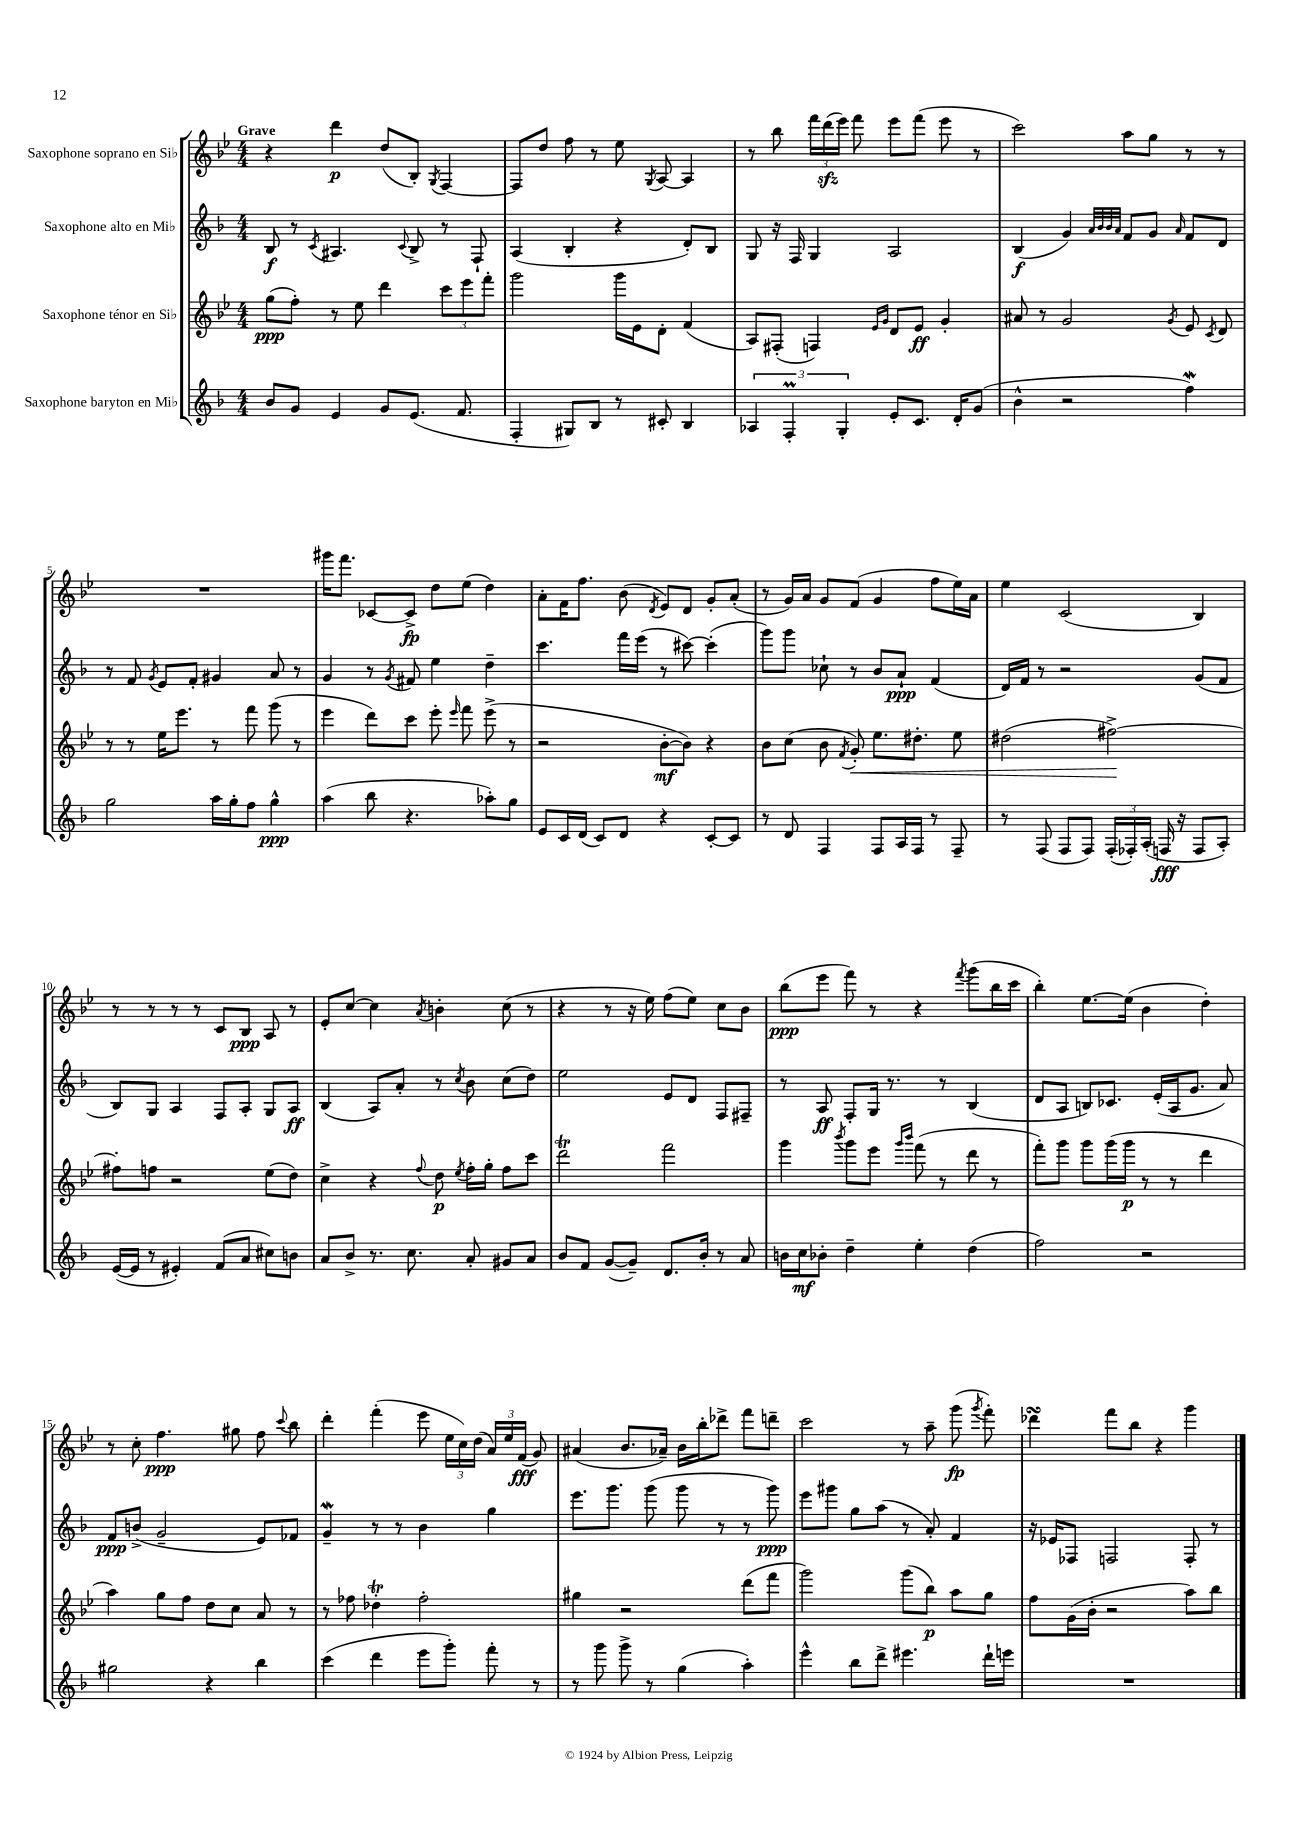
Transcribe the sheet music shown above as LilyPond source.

<<
\new StaffGroup <<
\new Staff = "s0" \with { instrumentName = "Saxophone soprano en Sib" } {
    \clef treble \key bes \major \numericTimeSignature \time 4/4 \tempo "Grave"
    \autoBeamOff r4 d'''4\p d''8[( bes8]-.) \acciaccatura { g8 } f4~ |
    f8[ d''8] f''8 r8 ees''8 \acciaccatura { g8 } a8~ a4 |
    r8 bes''8 \tuplet 3/2 { f'''16[ d'''16\sfz( ees'''16]) } f'''8 ees'''8[ f'''8]( ees'''8 r8 |
    c'''2) a''8[ g''8] r8 r8 |
    R1 |
    gis'''16[ f'''8.] ces'8[~ ces'8]->\fp d''8[ ees''8]( d''4) |
    a'8[-. f'16 f''8.] bes'8( \acciaccatura { d'8 } ees'8[) d'8] g'8[-. a'8]-.( |
    r8 g'16[) a'16] g'8[ f'8]( g'4 f''8[ ees''16) a'16] |
    ees''4 c'2( bes4) |
    r8 r8 r8 r8 c'8[ bes8]\ppp a8 r8 |
    ees'8[-. c''8]~ c''4 \acciaccatura { a'8 } b'4-. c''8( r8 |
    r4 r8 r16 ees''16) f''8[( ees''8]) c''8[ bes'8] |
    bes''8[\ppp( ees'''8] f'''8) r8 r4 \acciaccatura { f'''8 } g'''8[( bes''16 c'''16] |
    bes''4-.) ees''8.[~ ees''16]( bes'4 d''4-.) |
    r8 c''8-. f''4.\ppp gis''8 f''8 \appoggiatura { c'''8 } bes''8 |
    d'''4-. f'''4-.( ees'''8 \tuplet 3/2 { ees''16[ c''16) d''16]( } \tuplet 3/2 { a'16[) ees''16 f'16]\fff( } g'8) |
    ais'4( bes'8.[ aes'16]--) bes'16[ bes''16-. des'''8]-> f'''8[ d'''8]-- |
    c'''2 r8 a''8-- g'''8\fp( \acciaccatura { g'''8 } f'''8-.) |
    des'''4\turn f'''8[ bes''8] r4 g'''4 \bar "|." |
}
\new Staff = "s1" \with { instrumentName = "Saxophone alto en Mib" } {
    \clef treble \key f \major \numericTimeSignature \time 4/4
    \autoBeamOff bes8\f r8 \acciaccatura { c'8 } ais4. \appoggiatura { c'8 } bes8-> r8 f8-! |
    a4( bes4-. r4 d'8[-.) bes8] |
    g8 r16 f16 g4 a2 |
    bes4\f( g'4) \grace { a'32[ bes'32 bes'32 a'32] } f'8[ g'8] \grace { a'16 } f'8[ d'8] |
    r8 f'8 \acciaccatura { g'8 } e'8[ f'8]-. gis'4 a'8 r8 |
    g'4 r8 \acciaccatura { g'8 } fis'8 e''4 d''4-- |
    c'''4. f'''16[ e'''16]( r8 cis'''8~) cis'''4-.( |
    g'''8[) g'''8] ces''8-! r8 bes'8[ a'8]-!\ppp f'4( |
    d'16[) f'16] r8 r2 g'8[( f'8] |
    bes8[) g8] a4 f8[ a8]-. g8[ a8]\ff |
    bes4( a8[) a'8]-. r8 \acciaccatura { c''8 } bes'8 c''8[( d''8]) |
    e''2 e'8[ d'8] f8[ fis8]-- |
    r8 a8\ff f8[-. g16] r8. r8 bes4( |
    d'8[ a8] b8[) ces'8.] e'16[-.( a16 g'8.] a'8) |
    f'8[\ppp b'8]->( g'2-- e'8[) fes'8] |
    g'4--\mordent r8 r8 bes'4 g''4 |
    e'''8.[ g'''8.] g'''8( g'''8 r8 r8 g'''8\ppp) |
    e'''8[ gis'''8] g''8[ a''8]( r8 a'8-.) f'4 |
    r16 ees'16[ fes8] f2 f8-. r8 \bar "|." |
}
\new Staff = "s2" \with { instrumentName = "Saxophone ténor en Sib" } {
    \clef treble \key bes \major \numericTimeSignature \time 4/4
    \autoBeamOff g''8[\ppp( f''8]-.) r8 ees''8 d'''4 \tuplet 3/2 { c'''8[ ees'''8 f'''8]-. } |
    g'''2 g'''16[ ees'16 d'8]-. f'4( |
    a8[) fis8]-.( f4) \grace { ees'16[ g'16] } d'8[ ees'8]\ff g'4-. |
    ais'8 r8 g'2 \acciaccatura { g'8 } ees'8 \acciaccatura { c'8 } d'8 |
    r8 r8 ees''16[ ees'''8.] r8 f'''8 g'''8( r8 |
    ees'''4 d'''8[) c'''8] ees'''8-. \grace { ees'''16 } f'''8 ees'''8->( r8 |
    r2 bes'8[~-.\mf bes'8]) r4 |
    bes'8[ c''8]( bes'8 \acciaccatura { f'8 } g'8-.\<) ees''8.[ dis''8.]-. ees''8 |
    dis''2( fis''2~->\!) |
    fis''8[-. f''8] r2 ees''8[( d''8]) |
    c''4-> r4 \appoggiatura { f''8 } d''8\p \acciaccatura { ees''8 } f''16[-. g''16]-. f''8[ c'''8] |
    d'''2\trill f'''2 |
    g'''4 \acciaccatura { bes'''8 } g'''8[ ees'''8] \grace { g'''16[ bes'''16] } f'''8( r8 d'''8 r8 |
    f'''8[-.) g'''8] g'''8[ g'''16( g'''16]\p r8 r8 d'''4 |
    a''4) g''8[ f''8] d''8[ c''8] a'8 r8 |
    r8 fes''8 des''4-.\trill fes''2-. |
    gis''4 r2 d'''8[( f'''8] |
    g'''2) g'''8[( bes''8]\p) a''8[ g''8] |
    f''8[ g'16( bes'16]-. r2 a''8[) bes''8] \bar "|." |
}
\new Staff = "s3" \with { instrumentName = "Saxophone baryton en Mib" } {
    \clef treble \key f \major \numericTimeSignature \time 4/4
    \autoBeamOff bes'8[ g'8] e'4 g'8[ e'8.]( f'8. |
    f4-. gis8[) bes8] r8 cis'8-. bes4 |
    \tuplet 3/2 { aes4 f4-.\prall g4-. } e'8[-. c'8.] d'16[-. g'8]( |
    bes'4-^ r2 f''4\mordent) |
    g''2 a''16[ g''16-. f''8] g''4-^\ppp |
    a''4( bes''8 r4. aes''8[-.) g''8] |
    e'8[ c'16 d'16]( c'8[) d'8] r4 c'8[~-. c'8] |
    r8 d'8 f4 f8[ a16 f16] r8 f8-- |
    r8 f8( f8[ f8]) \tuplet 3/2 { f16[-.( fes16-.) a16]-.( } f16\fff r16 f8[ a8]-.) |
    e'16[~( e'16] r8 eis'4-.) f'8[( a'8] cis''8[) b'8] |
    a'8[ bes'8]-> r8. c''8. a'8-. gis'8[ a'8] |
    bes'8[ f'8] g'8[~( g'8]--) d'8.[ bes'16]-. r8 a'8 |
    b'16[ c''16\mf bes'8]-. d''4-- e''4-. d''4( |
    f''2) r2 |
    gis''2 r4 bes''4 |
    c'''4( d'''4 e'''8[ g'''8]-.) f'''8-. r8 |
    r8 g'''8 g'''8-> r8 g''4( a''4-.) |
    e'''4-^ bes''8[ d'''8]-> eis'''4. d'''16[-! e'''16] |
    R1 \bar "|." |
}
>>
>>
